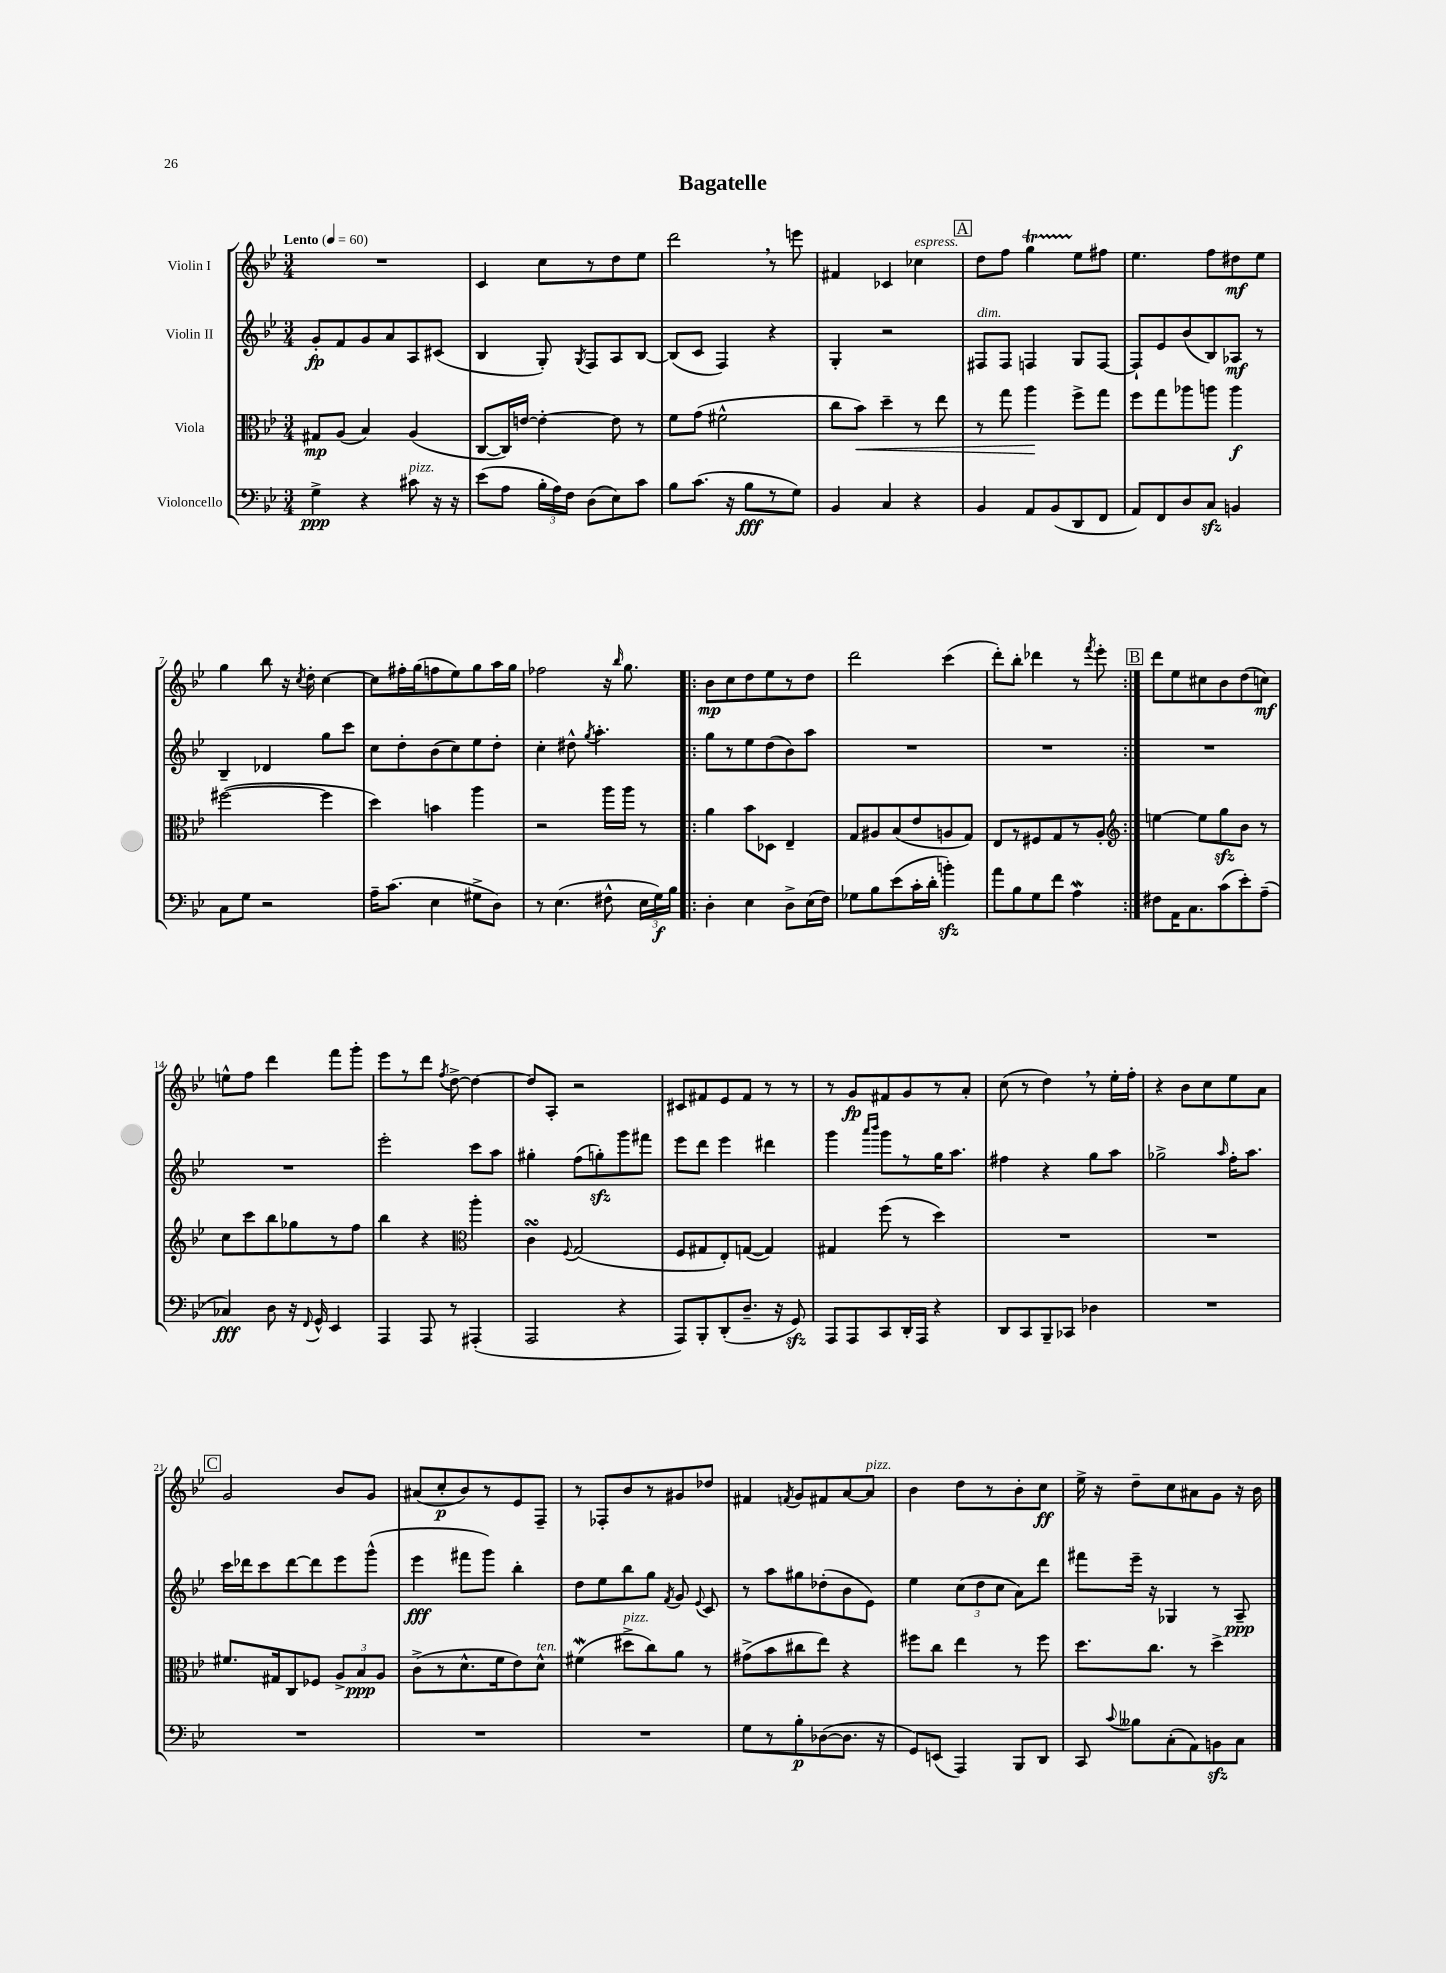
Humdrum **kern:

**kern	**kern	**kern	**kern
*staff4	*staff3	*staff2	*staff1
*clefF4	*clefC3	*clefG2	*clefG2
*k[b-e-]	*k[b-e-]	*k[b-e-]	*k[b-e-]
*M3/4	*M3/4	*M3/4	*M3/4
*MM60	*MM60	*MM60	*MM60
4G^\	8G#/L	8g'/L	2.r
.	(8A/J	8f/	.
4r	4B-/)	8g/	.
.	.	8a/	.
8c#\	(4A/	8A/	.
16r	.	(8c#/J	.
16r	.	.	.
=	=	=	=
(8e-\L	[8C/L	4B-/	4c/
8A\J	16C/]L)	.	.
.	[16e/JJ	.	.
24B-'\LL	4e'\_	8G'/)	8cc\L
24A\)	.	.	.
24F\JJ	.	.	.
.	.	8qG/	.
(8D\L	.	8F/L	8r
8E-\)	8e\]	8A/	8dd\
8c\J	8r	[8B-/J	8ee-\J
=	=	=	=
8B-\L	8f\L	(8B-/]L	2ddd\
(8.c\J	(8g\J	8c/J	.
.	2f#^^\	4F/)	.
16r	.	.	.
8B-\L	.	.	.
8r	.	4r	8r
8G\J)	.	.	8eee\
=	=	=	=
4BB-/	8cc\L	4G'/	4f#/
.	8b-\J)	.	.
4C/	4dd~\	2r	4c-/
4r	8r	.	4cc-\
.	8ee-\	.	.
=	=	=	=
4BB-/	8r	8F#/L	8dd\L
.	8gg\	8F#/J	8ff\J
8AA/L	4aa\	4F/	4gg\
(8BB-/	.	.	.
8DD/	8ff^\L	8G/L	8ee-\L
8FF/J	8gg\J	[8F/J	8ff#\J
=	=	=	=
8AA/L)	8ff\L	8F`/]L	4.ee-\
8FF/	8gg\	8e-/	.
8D/	8aa-\	(8b-/	.
8C/J	8aa\J	8B-/)	8ff\L
4BB/	4aa\	8A-/J	8dd#\
.	.	8r	8ee-\J
=	=	=	=
8C\L	([2ff#\	4B-~/	4gg\
8G\J	.	.	.
2r	.	4d-/	8bb-\
.	.	.	16r
.	.	.	8qcc/
.	.	.	16dd'\
.	4ff#\]	8gg\L	[4cc\
.	.	8ccc\J	.
=	=	=	=
16A~\LK	4dd\)	8cc\L	8cc\]L
(8.c\J	.	.	.
.	.	8dd'\	16ff#'\L
.	.	.	(16gg\J
4E-\	4b\	(8b-\	8ff\
.	.	8cc\)	8ee-\)
8G#^\L	4aa\	8ee-\	8gg\
8D\J)	.	8dd'\J	16aa\L
.	.	.	16gg\JJ
=	=	=	=
8r	2r	4cc'\	2ff-\
(4.E-\	.	.	.
.	.	8dd#^^\	.
.	.	8qgg/	.
.	.	4.aa'\	.
8F#^^\	16aa\LL	.	16r
.	.	.	16qqbb-/
.	16aa\JJ	.	8.gg\
24E-\LL	8r	.	.
24G\)	.	.	.
24B-\JJ	.	.	.
=!|:	=!|:	=!|:	=!|:
4D'\	4a\	8gg\L	8b-\L
.	.	8r	8cc\
4E-\	8b-\L	8ee-\	8dd\
.	8D-\J	(8dd\	8ee-\
8D^\L	4E-~/	8b-\)	8r
(16E-\L	.	8aa\J	8dd\J
16F\JJ)	.	.	.
=	=	=	=
8G-\L	8G/L	2.r	2ddd\
8B-\	8A#/	.	.
(8e-\	(8B-/	.	.
16c'\L	8e-/	.	.
16d'\JJ	.	.	.
4b'\)	8A/	.	(4ccc\
.	8G/J)	.	.
=	=	=	=
8a\L	8E-/L	2.r	8ddd'\L)
8B-\	8r	.	8bb-'\J
8G\	8F#/	.	4ddd-\
8f\J	8G/	.	.
4A\	8r	.	8r
.	.	.	8qfff/
.	8A'/J	.	8eee-'\
=:|!	=:|!	=:|!	=:|!
*	*clefG2	*	*
8F#\L	[4ee\	2.r	8ddd\L
16AA\K	.	.	8ee-\
8.C\	.	.	.
.	8ee\]L	.	8cc#\
(8c\	8gg\	.	8b-\
8e-'\)	8b-\J	.	(8dd\
(8A~\J	8r	.	8cc\J)
=	=	=	=
4C-/)	8cc\L	2.r	8ee^^\L
.	8ccc\	.	8ff\J
8D\	8bb-\	.	4ddd\
16r	8gg-\	.	.
8qqFF/	.	.	.
16GG^^/	.	.	.
4EE-/	8r	.	8fff\L
.	8ff\J	.	8ggg'\J
=	=	=	=
4AAA/	4bb-\	2eee-'\	8eee-\L
.	.	.	8r
8AAA/	4r	.	8ddd\J
.	.	.	8qff/
8r	.	.	[8dd^\
*	*clefC3	*	*
(4AAA#'/	4aa'\	8ccc\L	4dd\_
.	.	8aa\J	.
=	=	=	=
2AAA/	4c\	4gg#'\	8dd/]L
.	.	.	8A'/J
.	8qqF/	.	.
.	(2G/	(8ff\L	2r
.	.	8gg'\)	.
4r	.	8ggg\	.
.	.	8fff#\J	.
=	=	=	=
8AAA/L)	8F/L	8eee-\L	8c#/L
8BBB-'/	8G#/	8ddd\J	8f#/
(8DD'/	8E-'/)	4eee-\	8e-/
8.D~/J	([8G/J	.	8f#/J
.	4G/])	4ddd#\	8r
16r	.	.	.
8GG/)	.	.	8r
=	=	=	=
8AAA/L	4G#/	4ggg\	8r
8AAA/	.	.	8g/L
.	.	16qqaaa/LL	.
.	.	16qqbbb-/JJ	.
8CC/	(8ff\	8ggg\L	8f#/
16DD'/L	8r	8r	8g/
16AAA/JJ	.	.	.
4r	4dd\)	16gg\K	8r
.	.	8.aa\J	.
.	.	.	8a'/J
=	=	=	=
8DD/L	2.r	4ff#\	(8cc\
8CC/	.	.	8r
8BBB-~/	.	4r	4dd\)
8CC-/J	.	.	.
4D-\	.	8gg\L	8r
.	.	8aa\J	16ee-'\LL
.	.	.	16ff'\JJ
=	=	=	=
2.r	2.r	2gg-^\	4r
.	.	.	8b-\L
.	.	.	8cc\
.	.	16qqaa/	.
.	.	16ff'\LK	8ee-\
.	.	8.aa\J	.
.	.	.	8a\J
=	=	=	=
2.r	8.f#/L	16ccc\LL	2g/
.	.	16ddd-\J	.
.	.	8ccc\	.
.	16G#/k	.	.
.	8C/	[8ddd-\	.
.	8F-/J	8ddd-\]	.
.	12A^/L	8eee-\	8b-/L
.	12B-/	.	.
.	.	(8ggg^^\J	8g/J
.	12A/J	.	.
=	=	=	=
2.r	(8c^\L	4eee-\	(8a#/L
.	8r	.	8cc'/
.	8.d^^\	8fff#\L	8b-/)
.	.	8ggg\J)	8r
.	16f\k	.	.
.	8e-\)	4bb-'\	8e-/
.	8d^^\J	.	8F~/J
=	=	=	=
2.r	(4f#\	8dd\L	8r
.	.	8ee-\	8F-'/L
.	8dd#^\L	8bb-\	8b-/
.	8cc\)	8gg\J	8r
.	.	8qf/	.
.	8a\J	8g/	8g#/
.	.	8qqe-/	.
.	8r	8c/	8dd-/J
=	=	=	=
8G\L	(8g#^\L	8r	4f#/
8r	8b-\	8aa\L	.
.	.	.	8qf/
8B-'\	8cc#\	8gg#\	8g/L
([8D-\	8ee-\J)	(8dd-'\	8f#/
8.D-\]J	4r	8b-\	[8a/
.	.	8e-\J)	8a/]J
16r	.	.	.
=	=	=	=
8GG/L)	8ff#\L	4ee-\	4b-\
(8EE/J	8cc\J	.	.
4AAA/)	4ee-\	(12cc\L	8dd\L
.	.	12dd\	.
.	.	.	8r
.	.	12cc\J	.
8BBB-/L	8r	8a\L)	8b-'\
8DD/J	8ff#\	8ddd\J	8cc\J
=	=	=	=
8CC/	8.dd\L	8fff#\L	16ee-^\
.	.	.	16r
8qqc/	.	.	.
8B--\L	.	16eee-~\Jk	8dd~\L
.	8.cc\J	16r	.
(8C'\	.	4G-/	8cc\
8AA\)	8r	.	8a#\
8BB\	4dd^\	8r	8g\J
8C\J	.	8A~/	16r
.	.	.	16b-\
==	==	==	==
*-	*-	*-	*-
